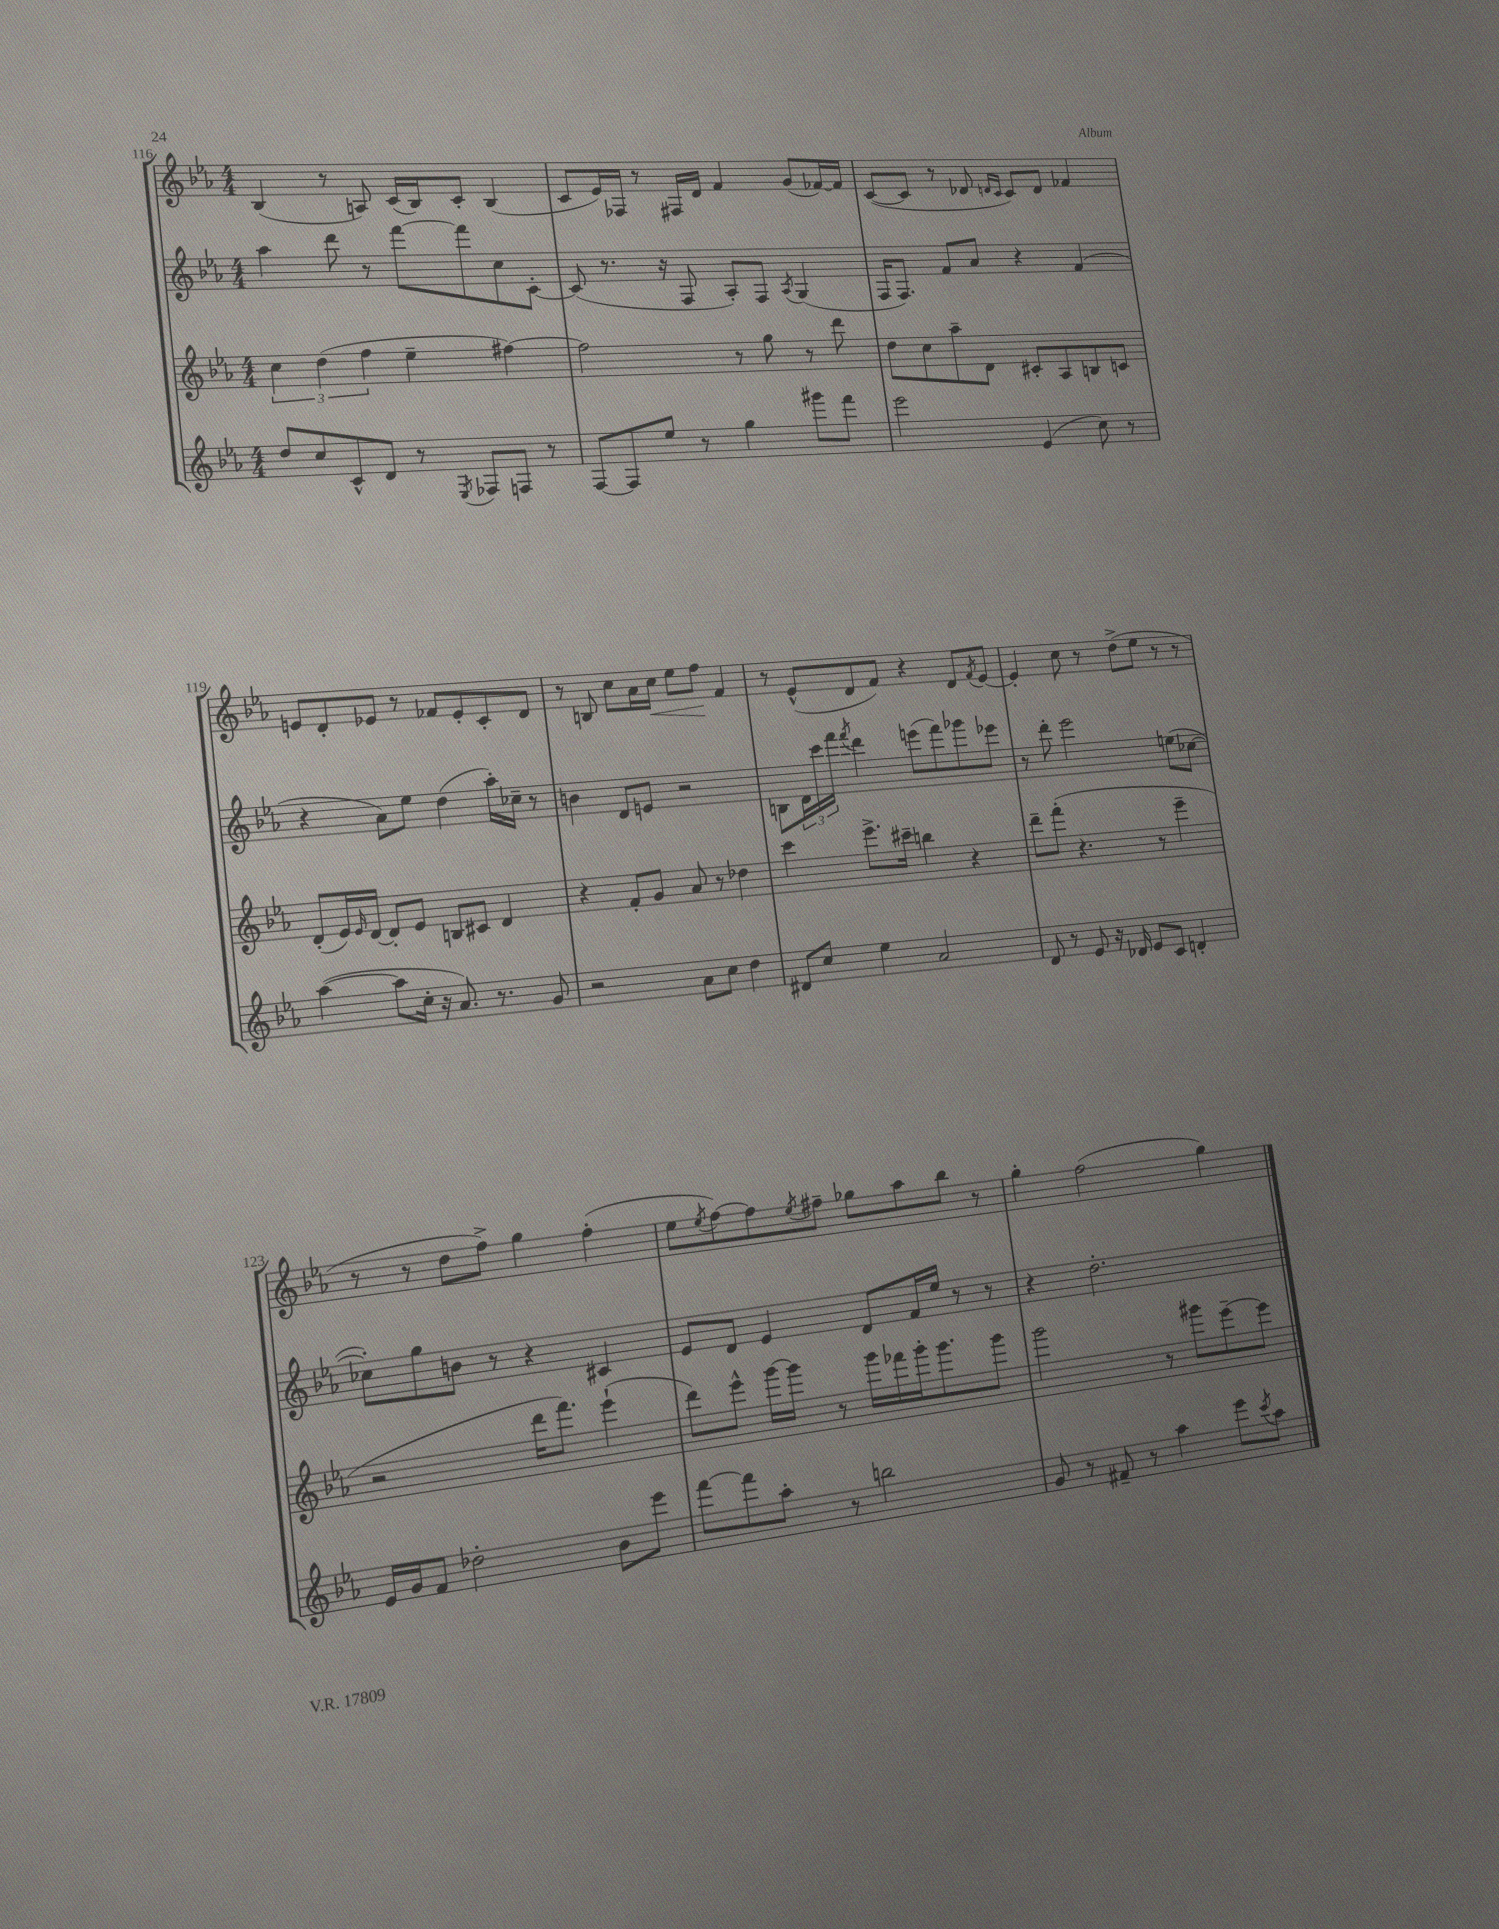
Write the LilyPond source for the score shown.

<<
\new StaffGroup <<
\new Staff = "s0" {
    \clef treble \key ees \major \numericTimeSignature \time 4/4
    bes4( r8 a8) c'16( bes16) c'8-. bes4( |
    c'8 ees'16) fes16 r8 fis16 d'16 f'4 g'8( fes'16~) fes'16 |
    c'8~( c'8 r8 des'8 \grace { d'16 c'16 } c'8) d'8 fes'4 |
    e'8 d'8-. ees'8 r8 fes'8 ees'8-. c'8-. d'8 |
    r8 b8 c''8 aes'16 c''16\< ees''8 f''8\! f'4 |
    r8 ees'8-^( d'8 f'8) r4 d'8 \acciaccatura { f'8 } ees'8~ |
    ees'4-. c''8 r8 d''8->( ees''8 r8 r8 |
    r8 r8 d''8 f''8->) g''4 f''4-.( |
    ees''8 \acciaccatura { ees''8 } f''8~) f''8 \acciaccatura { ees''8 } fis''8-- ges''8 aes''8 bes''8 r8 |
    g''4-. f''2( g''4) \bar "|." |
}
\new Staff = "s1" {
    \clef treble \key ees \major \numericTimeSignature \time 4/4
    aes''4 d'''8 r8 f'''8~ f'''8 c''8 c'8~-. |
    c'8( r8. r16 f8 aes8-.) f8 \acciaccatura { aes8 } g4( |
    f16 f8.) f'8 aes'8 r4 f'4( |
    r4 aes'8) ees''8 d''4( aes''16-.) ces''16-- r8 |
    b'4 d'8 e'8 r2 |
    b8 \tuplet 3/2 { d'16 c'''16 f'''16 } \acciaccatura { f'''8 } d'''4 e'''8( f'''8) ges'''8 ees'''8 |
    r8 d'''8-. ees'''2 e''8( ces''8~ |
    ces''8-.) g''8 b'8 r8 r4 cis'4 |
    ees'8 d'8 ees'4 d'8 f'16 ees''16 r8 r8 |
    r4 d''2.-. \bar "|." |
}
\new Staff = "s2" {
    \clef treble \key ees \major \numericTimeSignature \time 4/4
    \tuplet 3/2 { c''4 d''4( f''4 } ees''4-- fis''4~) |
    fis''2 r8 g''8 r8 d'''8 |
    d''8 c''8 aes''8-- d'8 cis'8-. aes8 b8 c'8 |
    d'8-.( ees'16) \grace { ees'16 } d'16~ d'8-. ees'8 b8 cis'8 d'4 |
    r4 f'8-. g'8 aes'8 r8 des''4 |
    c'''4 ees'''8.-> cis'''16-- b''4 r4 |
    d'''8-- f'''8-.( r4. r8 ees'''4-- |
    r2 d'''16 f'''8.) ees'''4-!( |
    d'''8) ees'''8-^ g'''16~ g'''16 r8 g'''16 fes'''16 g'''16-. g'''8. g'''8 |
    g'''2 r8 gis'''8 ees'''8~-- ees'''8 \bar "|." |
}
\new Staff = "s3" {
    \clef treble \key ees \major \numericTimeSignature \time 4/4
    d''8 c''8 c'8-^ d'8 r8 \acciaccatura { ees8 } fes8 f8 r8 |
    f8~ f8 ees''8 r8 g''4 gis'''8 f'''8 |
    ees'''2 ees'4( c''8) r8 |
    aes''4~( aes''8 c''16-. r16 aes'8.) r8. g'8 |
    r2 aes'8 c''8 d''4 |
    dis'8 c''8 ees''4 aes'2 |
    d'8 r8 ees'8 r16 des'16 ees'8 c'8 d'4-. |
    ees'16 g'16 f'8 des''2-. bes'8 ees'''8 |
    f'''8~ f'''8 aes''8-. r8 b''2 |
    g'8 r8 fis'8-- r8 aes''4 ees'''8 \acciaccatura { c'''8 } aes''8 \bar "|." |
}
>>
>>
\layout { \context { \Score currentBarNumber = #116 } }
